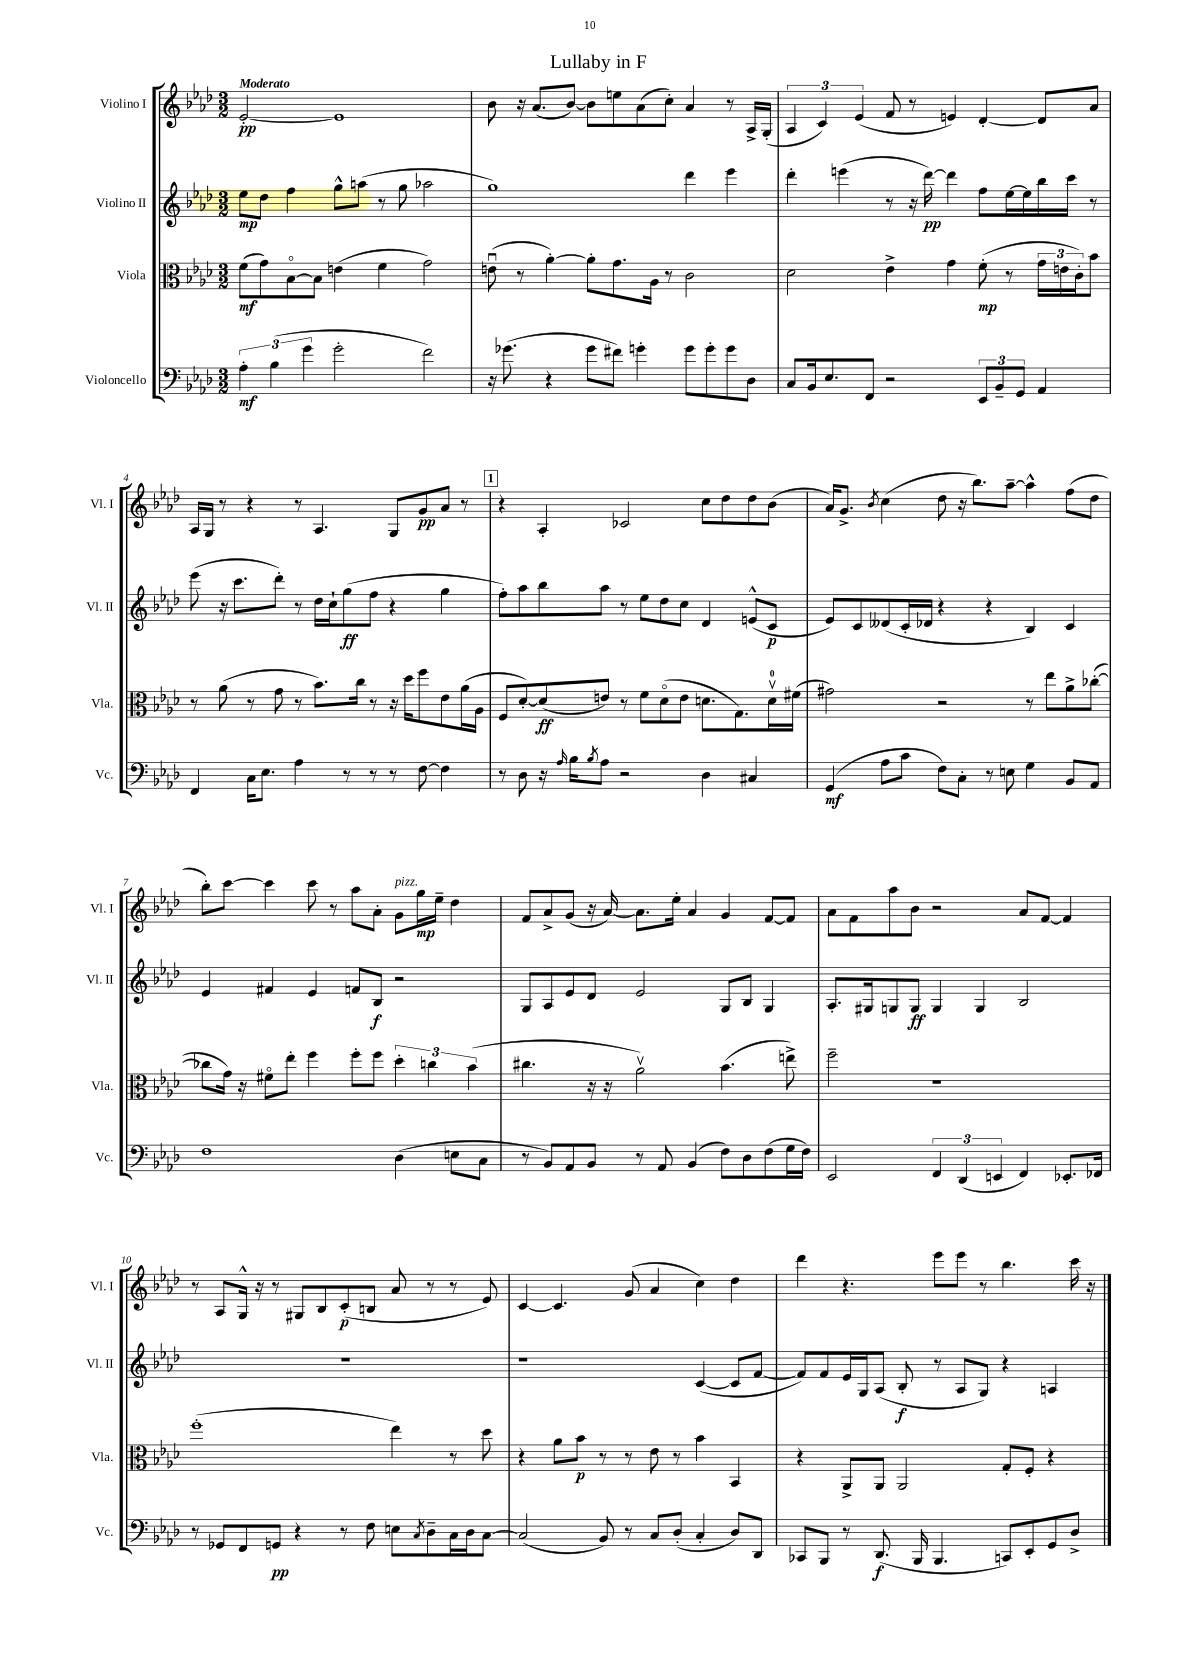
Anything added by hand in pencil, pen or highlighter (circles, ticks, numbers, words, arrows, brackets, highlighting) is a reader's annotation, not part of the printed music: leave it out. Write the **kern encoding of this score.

**kern	**kern	**kern	**kern
*staff4	*staff3	*staff2	*staff1
*clefF4	*clefC3	*clefG2	*clefG2
*k[b-e-a-d-]	*k[b-e-a-d-]	*k[b-e-a-d-]	*k[b-e-a-d-]
*M3/2	*M3/2	*M3/2	*M3/2
6A-'\	(8f\L	8ee-\L	[2e-'/
.	8g\)	8dd-\J	.
(6B-\	.	.	.
.	[8B-o\	4ff\	.
6g\	.	.	.
.	8B-\]J	.	.
2g'\	(4e\	8gg^^\L	1e-]
.	.	(8aa\J	.
.	4f\	8r	.
.	.	8gg\	.
2f\)	2g\)	2aa-\	.
=	=	=	=
16r	(8eu\	1gg)	8b-\
(8.g-\	.	.	.
.	8r	.	16r
.	.	.	(8.a-/L
4r	[4a-'\)	.	.
.	.	.	[8b-/J)
8g-\L	8a-'\]L	.	8b-\]L
8f#\J)	8.g\	.	8ee\
4g'\	.	.	(8a-\
.	16A-\Jk	.	.
.	8r	.	8cc'\J)
8g\L	2c\	4ddd-\	4a-/
8g'\	.	.	.
8g\	.	4eee-\	8r
8D-\J	.	.	16A-^/LL
.	.	.	(16G'/JJ
=	=	=	=
8C/L	2d-\	4ddd-'\	6A-/
16BB-/k	.	.	.
.	.	.	6c/)
8.E-/	.	.	.
.	.	(4eee\	.
.	.	.	(6e-/
8FF/J	.	.	.
2r	4e-^\	8r	8f/
.	.	16r	8r
.	.	[16ddd-\)	.
.	4g\	4ddd-\]	4e/)
12EE-/L	(8f'\	8ff\L	[4d-'/
12BB-~/	.	.	.
.	8r	[16ee-\L	.
12GG/J	.	.	.
.	.	16ee-\]	.
4AA-/	24g\LL	16bb-\	8d-/]L
.	24e\	.	.
.	.	16ccc\JJ	.
.	24c'\J)	.	.
.	8b-\J	8r	8a-/J
=	=	=	=
4FF/	8r	(8eee-\	16A-/LL
.	.	.	16G/JJ
.	(8a-\	16r	8r
.	.	8.ccc\L	.
16C\LK	8r	.	4r
8.E-\J	.	.	.
.	8g\	8ddd-'\J)	.
4A-\	8r	8r	8r
.	8.b-\L)	16dd-\LL	4.A-/
.	.	16cc`\J	.
8r	.	(8gg\	.
.	16cc\Jk	.	.
8r	8r	8ff\J	.
8r	16r	4r	8G/L
.	16dd-\LK	.	.
[8F\	8ff\	.	8g/
4F\]	8e-\	4gg\	8a-/J
.	(16a-\L	.	8r
.	16A-\JJ	.	.
=	=	=	=
8r	8F/L	8ff'\L)	4r
8D-\	[8d-'/)	8aa-\	.
16r	(8d-/]	8bb-\	4A-'/
16qqA-/	.	.	.
16B-\LK	.	.	.
8qB-/	.	.	.
8A-\J	8e/J)	8aa-\J	.
2r	8r	8r	2c-/
.	8f\L	8ee-\L	.
.	(8d-o\	8dd-\	.
.	8e\J	8cc\J	.
4D-\	8.d\L	4d-/	8cc\L
.	.	.	8dd-\
.	8.G\)	.	.
4C#/	.	(8e^^/L	8dd-\
.	16dv\L	8c/J	(8b-\J
.	(16f#\JJ	.	.
=	=	=	=
(4GG/	2g#\)	8e-/L)	16a-/LK)
.	.	.	8.g^/J
.	.	8c/	.
.	.	.	8qb-/
8A-\L	.	(8d--/	(4cc\
8c\J	.	16c'/L	.
.	.	16d-/JJ	.
8F\L)	2r	4r	8dd-\
8C'\J	.	.	16r
.	.	.	8.bb-\L)
8r	.	4r	.
8E\	.	.	[8aa-~\J
4G\	8r	4B-/)	4aa-^^\]
.	8ee-\L	.	.
8BB-/L	8a-^\	4c/	(8ff\L
8AA-/J	([8cc-'\J	.	8dd-\J
=	=	=	=
1F	8cc-\]L	4e-/	8bb-'\L)
.	16g\Jk)	.	[8ccc\J
.	16r	.	.
.	8f#o\L	4f#/	4ccc\]
.	8ee-'\J	.	.
.	4ff\	4e-/	8ccc\
.	.	.	8r
.	8ff'\L	8f/L	8aa-\L
.	8ff\J	8B-/J	8a-'\J
(4D-\	6dd-'\	2r	8g\L
.	.	.	16gg\L
.	6cc\	.	.
.	.	.	16ee-~\JJ
8E\L	.	.	4dd-\
.	(6b-\	.	.
8C\J	.	.	.
=	=	=	=
8r	4.cc#\	8G/L	8f/L
8BB-/L)	.	8A-/	8a-^/
8AA-/	.	8e-/	(8g/J
8BB-/J	16r	8d-/J	16r
.	16r	.	[16a-/)
8r	2a-v\)	2e-/	8.a-\]L
8AA-/	.	.	.
.	.	.	16ee-'\Jk
(4BB-/	.	.	4a-/
8F\L)	(4.b-\	8G/L	4g/
8D-\	.	8B-/J	.
(8F\	.	4G/	[8f/L
16G\L	8ee^\)	.	8f/]J
16F\JJ)	.	.	.
=	=	=	=
2EE-/	2ff~\	8.A-'/L	8a-\L
.	.	.	8f\
.	.	16G#/k	.
.	.	8G/	8aa-\
.	.	8G/J	8b-\J
6FF/	1r	4G/	2r
(6DD-/	.	.	.
.	.	4G/	.
6EE/	.	.	.
4FF/)	.	2B-/	8a-/L
.	.	.	[8f/J
8.EE-'/L	.	.	4f/]
16FF-/Jk	.	.	.
=	=	=	=
8r	(1ff'	1.r	8r
8GG-/L	.	.	8A-/L
8FF/	.	.	16G^^/Jk
.	.	.	16r
8GG/J	.	.	8r
4r	.	.	8G#/L
.	.	.	8B-/
8r	.	.	(8c'/
8F\	.	.	8B/J
8E\L	4ee-\)	.	8a-/
8qC/	.	.	.
8D-~\	.	.	8r
16C\L	8r	.	8r
16D-\J	.	.	.
[8C\J	8dd-\	.	8e-/)
=	=	=	=
(2C/]	4r	1r	[4c/
.	8a-\L	.	4.c/]
.	8b-\J	.	.
8BB-/)	8r	.	.
8r	8r	.	(8g/
8C/L	8e-\	.	4a-/
(8D-'/J	8r	.	.
4C'/	4b-\	([4c/	4cc\)
8D-/L)	4BB-/	8c/]L	4dd-\
8DD-/J	.	[8f/J	.
=	=	=	=
8CC-/L	4r	8f/]L)	4ddd-\
8BBB-/J	.	8f/	.
8r	8AA-^/L	16e-/L	4.r
.	.	16G/J	.
(8.DD-/	8AA-/J	(8A-/J	.
.	2AA-/	8B-'/	.
16BBB-/	.	.	.
4.BBB-/	.	8r	8eee-\L
.	.	8A-/L	8eee-\J
.	.	8G/J)	8r
8CC/L)	8G'/L	4r	4.bb-\
8EE-'/	8F'/J	.	.
8GG/	4r	4A/	.
8D-^/J	.	.	16ccc\
.	.	.	16r
==	==	==	==
*-	*-	*-	*-
